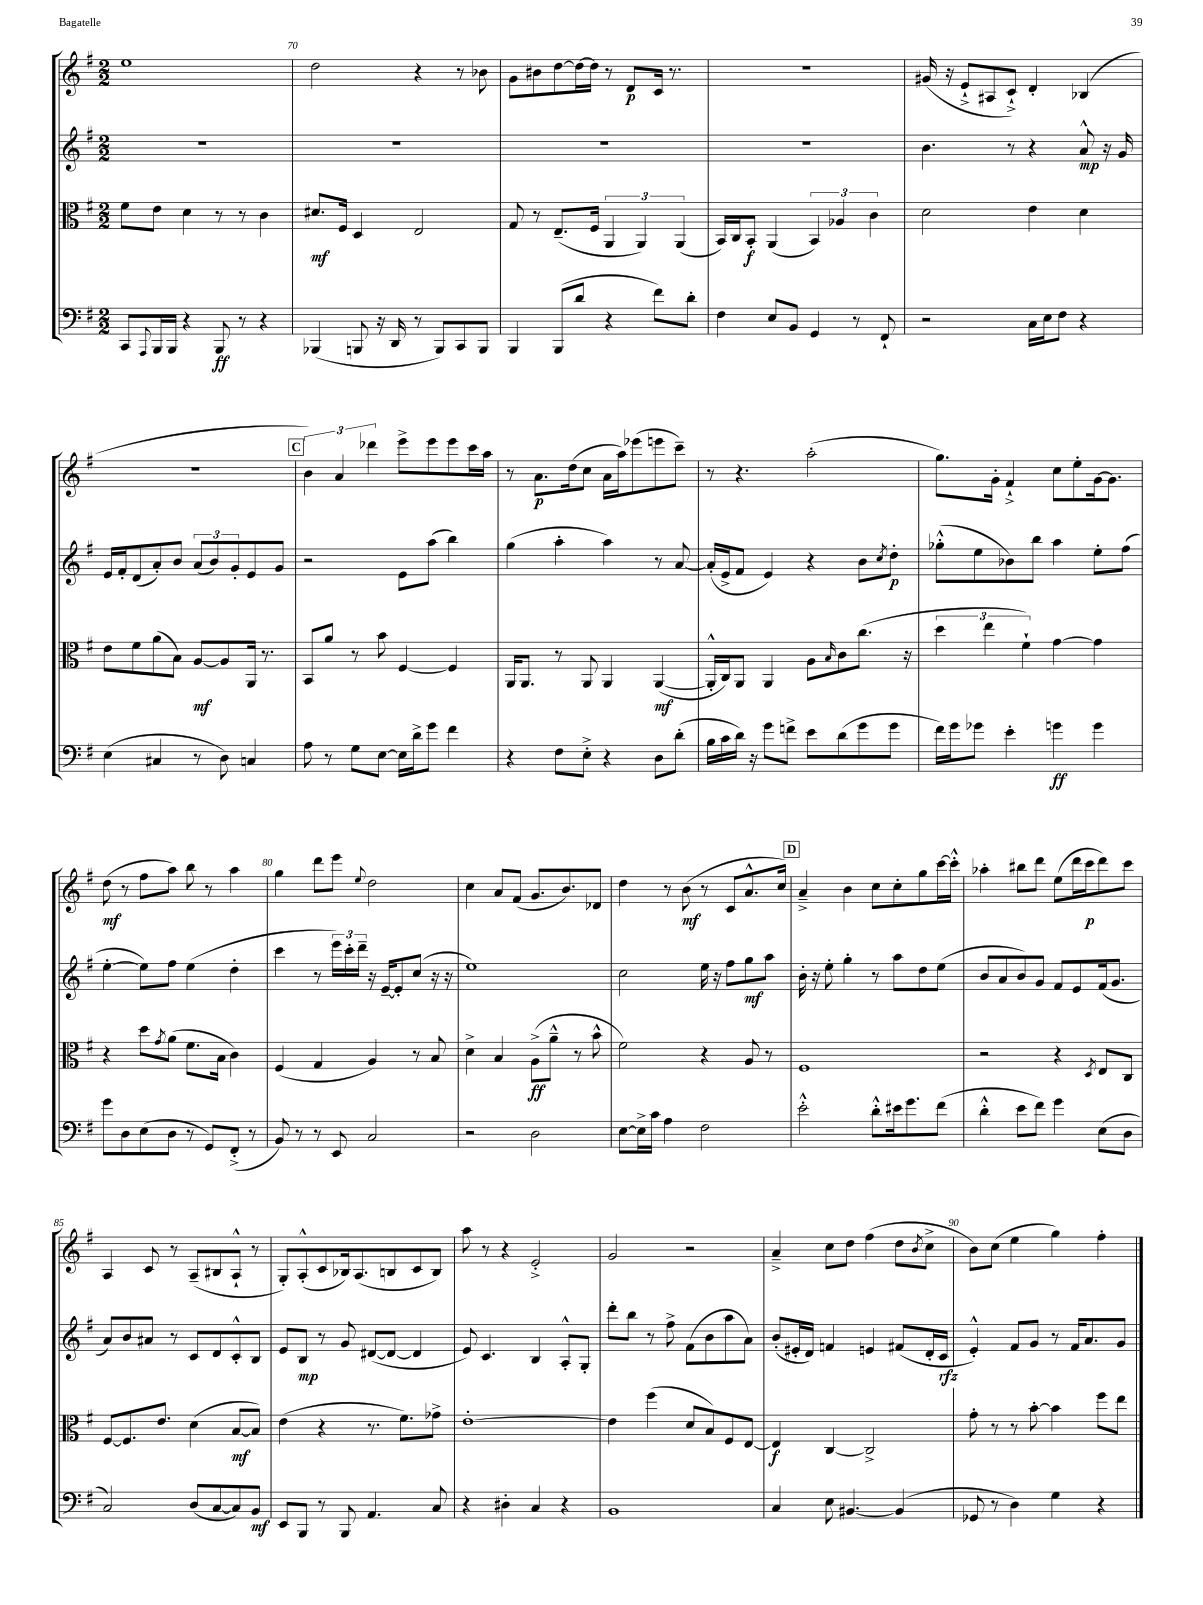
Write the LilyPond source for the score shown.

<<
\new StaffGroup <<
\new Staff = "s0" {
    \clef treble \key g \major \numericTimeSignature \time 2/2
    e''1 |
    d''2 r4 r8 bes'8 |
    g'8 bis'8 d''8~ d''16~ d''16 r8 d'8\p c'16 r8. |
    r1 |
    gis'16( r16 e'8-!-> ais8 c'8-!->) d'4-. bes4( |
    R1 |
    \mark \markup { \box "C" } \tuplet 3/2 { b'4) a'4 des'''4 } e'''8-> e'''8 e'''8 c'''16 a''16 |
    r8 a'8.\p d''16( c''8 a'16 a''16) ees'''8( e'''8 c'''8--) |
    r8 r4. a''2-.( |
    g''8.) g'16-. fis'4-!-> c''8 e''8-. g'16~ g'8. |
    d''8\mf( r8 fis''8 a''8) b''8 r8 a''4 |
    g''4 d'''8 e'''8 \appoggiatura { e''8 } d''2 |
    c''4 a'8 fis'8( g'8. b'8.) des'8 |
    d''4 r8 b'8\mf( r8 c'8 a'8.-^ c''16) |
    \mark \markup { \box "D" } a'4---> b'4 c''8 c''8-. g''8 c'''16~ c'''16-.-^ |
    aes''4-. bis''8 d'''8 e''8( d'''16 c'''16\p d'''8) c'''8 |
    a4 c'8 r8 a8--( bis8 a8-!-^ r8 |
    g8-.) a8-.-^( c'8 bes16) a8.( b8 c'8 b8) |
    a''8 r8 r4 e'2-.-> |
    g'2 r2 |
    a'4---> c''8 d''8 fis''4( d''8 \acciaccatura { b'8 } c''8-> |
    b'8) c''8( e''4 g''4) fis''4-. \bar "|." |
}
\new Staff = "s1" {
    \clef treble \key g \major \numericTimeSignature \time 2/2
    R1 |
    R1 |
    R1 |
    R1 |
    b'4. r8 r4 a'8-^\mp r16 g'16 |
    e'16 fis'16-. d'8( a'8-.) b'8 \tuplet 3/2 { a'8( b'8) g'8-. } e'8 g'8 |
    \mark \markup { \box "C" } r2 e'8 a''8( b''4) |
    g''4( a''4-. a''4) r8 a'8~ |
    a'16-.( e'16-> fis'8 e'4) r4 b'8 \acciaccatura { c''8 } d''8-.\p |
    ges''8-.-^( e''8 bes'8) b''8 a''4 e''8-. fis''8( |
    e''4~-. e''8) fis''8 e''4( d''4-. |
    c'''4 r8 \tuplet 3/2 { e'''16) c'''16-. d'''16-- } r16 e'16~-- e'8-. c''8( r16 r16 |
    e''1) |
    c''2 e''16 r16 fis''8 g''8\mf a''8 |
    \mark \markup { \box "D" } b'16-. r16 e''8-. g''4-. r8 a''8 d''8 e''8( |
    b'8 a'8 b'8) g'8 fis'8 e'8 fis'16( g'8. |
    a'8) b'8 ais'8 r8 c'8 d'8 c'8-.-^ b8 |
    e'8 b8\mp r8 g'8 dis'8~( dis'8~ dis'4 |
    e'8) c'4. b4 a8-.-^ g8-. |
    d'''8-. b''8 r8 fis''8-> fis'8( b'8 a''8 a'8) |
    b'8-.( eis'16-. d'16) f'4 e'4 fis'8( d'16-. c'16\rfz |
    e'4-.-^) fis'8 g'8 r8 fis'16 a'8. g'8 \bar "|." |
}
\new Staff = "s2" {
    \clef alto \key g \major \numericTimeSignature \time 2/2
    fis'8 e'8 d'4 r8 r8 c'4 |
    dis'8.\mf fis16 d4 e2 |
    g8 r8 e8.--( fis16 \tuplet 3/2 { a,4 a,4) a,4( } |
    b,16) c16 b,8-.\f a,4( \tuplet 3/2 { b,4) aes4 c'4 } |
    d'2 e'4 d'4 |
    e'8 fis'8 a'8( b8) a8~\mf a8 a,16 r8. |
    \mark \markup { \box "C" } b,8 a'8 r8 b'8 fis4~ fis4 |
    a,16 a,8. r8 a,8 a,4 a,4~\mf( |
    a,16-.-^ c16) a,8 a,4 a8 \grace { b16 } c'8 c''8.( r16 |
    \tuplet 3/2 { d''4 e''4 fis'4-!) } g'4~ g'4 |
    r4 d''8 \acciaccatura { g'8 } a'8( fis'8. b16 c'4) |
    fis4( g4 a4) r8 b8 |
    d'4-> b4 a8->\ff( a'8---^ r8 b'8-^ |
    fis'2) r4 a8 r8 |
    \mark \markup { \box "D" } fis1 |
    r2 r4 \acciaccatura { d8 } e8 c8 |
    fis8~ fis8. e'8. d'4( b8~\mf b8) |
    e'4( r4 r8. fis'8.) ges'8-> |
    e'1~-. |
    e'4 fis''4( d'8 b8) fis8 e8~ |
    e4\f c4~ c2-> |
    g'8-. r8 r8 b'8~-. b'4 fis''8 e''8 \bar "|." |
}
\new Staff = "s3" {
    \clef bass \key g \major \numericTimeSignature \time 2/2
    c,8 \appoggiatura { a,,8 } b,,16 b,,16 r4 b,,8\ff r8 r4 |
    bes,,4( b,,8 r16 d,16 r8 b,,8) c,8 b,,8 |
    b,,4 b,,8( d'8 r4 fis'8) d'8-. |
    fis4 e8 b,8 g,4 r8 fis,8-! |
    r2 c16 e16 fis8 r4 |
    e4( cis4 r8 d8) c4 |
    \mark \markup { \box "C" } a8 r8 g8 e8~ e16 d'16-> g'8 fis'4 |
    r4 fis8 e8-.-> r4 d8 d'8-.( |
    b16 c'16 d'16) r16 g'8 f'8-> e'8 d'8( g'8 g'8 |
    fis'16) g'16 ges'8 e'4-. g'4\ff g'4 |
    g'8 d8 e8( d8 r8 g,8) fis,8-.->( r8 |
    b,8) r8 r8 e,8 c2 |
    r2 d2 |
    e8~ e16-> c'16 a4 fis2 |
    \mark \markup { \box "D" } e'2-.-^ d'8-.-^ eis'16 g'8. fis'8( |
    d'4-.-^ e'8 fis'8) g'4 e8( d8 |
    c2) d8( c8~ c8) b,8\mf |
    e,8 b,,8 r8 b,,8 a,4. c8 |
    r4 dis4-. c4 r4 |
    b,1 |
    c4 e8 bis,4.~ bis,4( |
    ges,8 r8 d4) g4 r4 \bar "|." |
}
>>
>>
\layout { \context { \Score currentBarNumber = #69 \override BarNumber.break-visibility = ##(#f #t #t) barNumberVisibility = #(every-nth-bar-number-visible 5) } }
